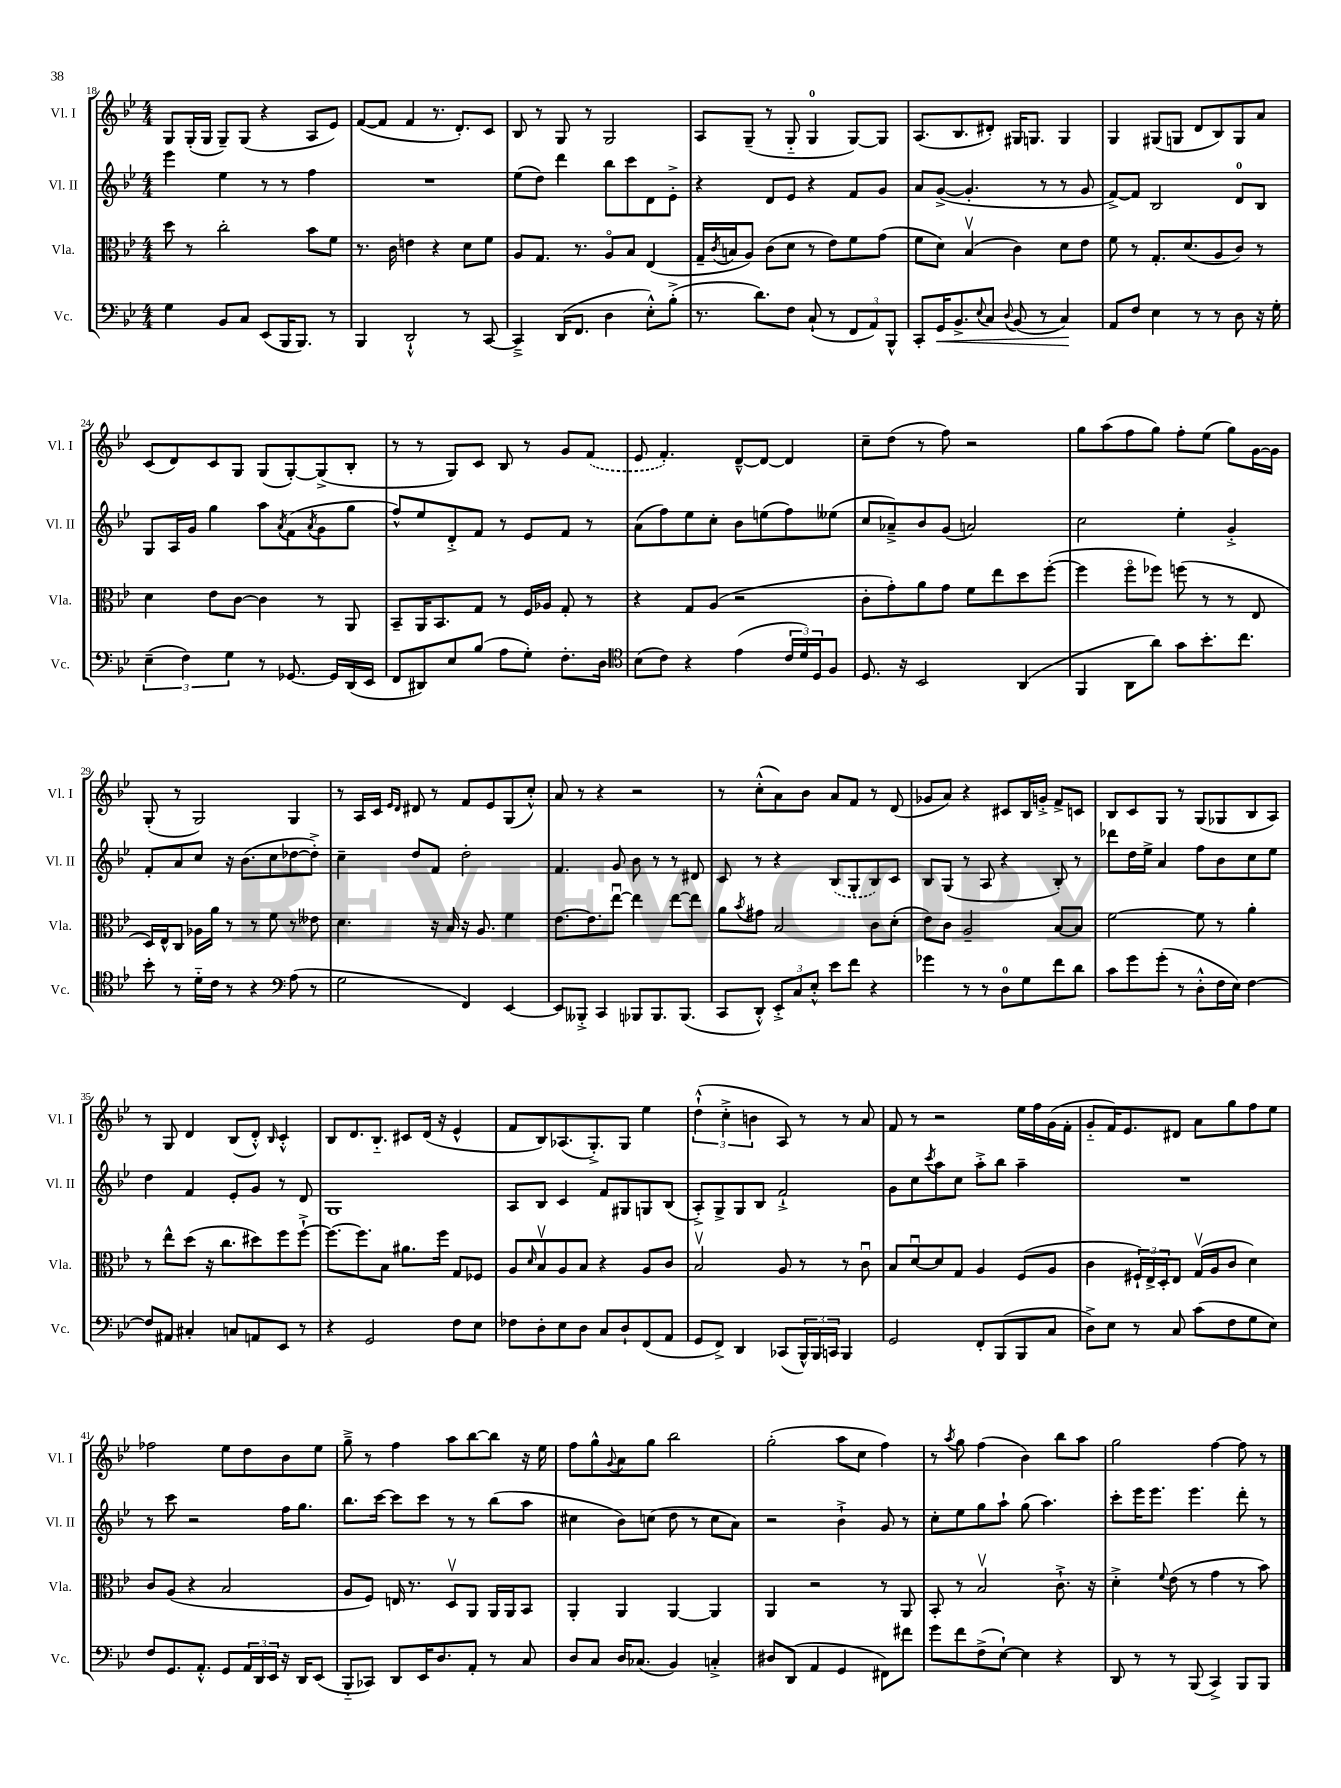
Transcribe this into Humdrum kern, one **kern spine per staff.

**kern	**dynam	**kern	**kern	**kern
*part4	*part4	*part3	*part2	*part1
*staff4	*staff4	*staff3	*staff2	*staff1
*I"Vc.	*	*I"Vla.	*I"Vl. II	*I"Vl. I
*I'Vc.	*	*I'Vla.	*I'Vl. II	*I'Vl. I
*clefF4	*	*clefC3	*clefG2	*clefG2
*k[b-e-]	*	*k[b-e-]	*k[b-e-]	*k[b-e-]
*M4/4	*	*M4/4	*M4/4	*M4/4
=18	=18	=18	=18	=18
4G\	.	8dd\	4eee-\	8G/L
.	.	8r	.	(16G'/L
.	.	.	.	16G/JJ
8BB-/L	.	2cc'\	4ee-\	8G~/L)
8C/J	.	.	.	(8G/J
(8EE-/L	.	.	8r	4r
16BBB-/K	.	.	8r	.
8.BBB-/J)	.	.	.	.
.	.	8b-\L	4ff\	8A/L
8r	.	8f\J	.	8e-/J)
=19	=19	=19	=19	=19
4BBB-/	.	8.r	1r	([8f/L
.	.	.	.	8f/J]
.	.	16c\	.	.
2DD`^^/	.	4en\	.	4f/
.	.	4r	.	8.r
.	.	.	.	8.d'/L)
8r	.	8d\L	.	.
[8CC/	.	8f\J	.	8c/J
=20	=20	=20	=20	=20
4CC~^/]	.	8A/L	(8ee-\L	8B-/
.	.	8.G/J	8dd\J)	8r
(16DD/KL	.	.	4ddd\	8G/
8.FF/J	.	8.r	.	.
.	.	.	.	8r
4D\	.	8A/L	8bb-\L	2G/
.	.	8B-/J	8ccc\	.
8E-'^^\L)	.	(4E-/	8d\	.
(8B-'^\J	.	.	8e-'^\J	.
=21	=21	=21	=21	=21
8.r	.	16G~/LL	4r	8A/L
.	.	8qc/	.	.
.	.	16Bn/J	.	.
.	.	8A/J)	.	(8G~/J
8.d\L)	.	.	.	.
.	.	(8c\L	8d/L	8r
8F\J	.	8d\J	8e-/J	8G/
(8C`/	.	8r	4r	4G/
8r	.	8e-\L)	.	.
12FF/L	.	8f\	8f/L	[8G/L)
12AA/)	.	.	.	.
.	.	(8g\J	8g/J	8G/J]
12BBB-^^/J	.	.	.	.
=22	=22	=22	=22	=22
8CC'/L	.	8f\L	8a/L	(8.A/L
!	!LO:HP:b	!	!	!
16GG/K	<	8d\J)	([8g^/J	.
8.BB-^/	.	.	.	8.B-/
.	.	(4B-v/	4.g'/]	.
8qqE-/	.	.	.	.
8C/J	.	.	.	8d#X'/J)
8qqD/	.	.	.	.
(8BB-/	.	4c\)	.	16G#X/KL
.	.	.	.	8.Gn/J
8r	.	.	8r	.
4C/)	.	8d\L	8r	4G/
.	.	8e-\J	8g/	.
.	[	.	.	.
=23	=23	=23	=23	=23
8AA/L	.	8f\	[8f^/L)	4G/
8F/J	.	8r	8f/J]	.
4E-\	.	8.G'/L	2B-/	(8G#X/L
.	.	.	.	8Gn/J
.	.	(8.d/	.	.
8r	.	.	.	8d/L
8r	.	8A/	.	8B-/)
8D\	.	8c/J)	8d/L	8G/
16r	.	8r	8B-/J	8a/J
16G'\	.	.	.	.
!!LO:LB:g=z
=24	=24	=24	=24	=24
(6E-~\	.	4d\	8G/L	(8c/L
.	.	.	16A/L	8d/)
6F\)	.	.	.	.
.	.	.	16g/JJ	.
.	.	8e-\L	4gg\	8c/
6G\	.	.	.	.
.	.	[8c\J	.	8G/J
8r	.	4c\]	8aa\L	(8G/L
.	.	.	8qa/	.
[8.GG-X/	.	.	(8f\	[8G'/)
.	.	.	8qa/	.
.	.	8r	8g\	(8G^/]
16GG-/LL]	.	.	.	.
(16DD/	.	8AA/	8gg\J	8B-'/J
16EE-/JJ	.	.	.	.
=25	=25	=25	=25	=25
8FF/L	.	8BB-~/L	8ff^^/L)	8r
8DD#X/)	.	16AA/K	8ee-/	8r
.	.	8.BB-/	.	.
8E-/	.	.	8d'^/	8G/L)
(8B-/J	.	8G/J	8f/J	8c/J
8A\L	.	8r	8r	8B-/
8G'\J)	.	16F/LL	8e-/L	8r
.	.	16A-X/JJ	.	.
8.F'\L	.	8G'/	8f/J	8g/L
.	.	8r	8r	(8f/J
16D\Jk	.	.	.	.
=26	=26	=26	=26	=26
*clefC4	*	*	*	*
(8B-\L	.	4r	(8a\L	8e-/
8c\J)	.	.	8ff\)	4.f'/)
4r	.	8G/L	8ee-\	.
.	.	(8A/J	8cc'\J	.
(4e-\	.	2r	8b-\L	[8d~^^/L
.	.	.	(8een\	8d/J_
24c/LL	.	.	8ff\)	4d/]
24d/)	.	.	.	.
24D/J	.	.	.	.
8F/J	.	.	(8ee--X\J	.
=27	=27	=27	=27	=27
8.D/	.	8c'\L	8cc/L	8cc~\L
.	.	8g'\)	8a-X~^/)	(8dd\J
16r	.	.	.	.
2BB-/	.	8a\	8b-/	8r
.	.	8g\J	(8g/J	8ff\)
.	.	8f\L	2an/)	2r
.	.	8ee-\	.	.
(4AA/	.	8dd\	.	.
.	.	([8ff'\J	.	.
=28	=28	=28	=28	=28
4FF/	.	4ff\]	2cc\	8gg\L
.	.	.	.	(8aa\
8AA\L	.	8ff\L	.	8ff\
8a\J)	.	8ff-X\J)	.	8gg\J)
8g\L	.	(8ffn\	4ee-'\	8ff'\L
8.b-'\	.	8r	.	(8ee-\J
.	.	8r	4g'^/	8gg\L)
8.cc\J	.	.	.	.
.	.	8E-/	.	[16g\L
.	.	.	.	16g\JJ]
!!LO:LB:g=z
=29	=29	=29	=29	=29
8b-'\	.	16D/LL)	8f'/L	(8G'/
.	.	16E-^^/J	.	.
8r	.	8C/J	8a/	8r
16d\LL	.	16A-X\LL	8cc/J	2G/)
16c\JJ	.	16a\JJ	.	.
8r	.	8r	16r	.
.	.	.	(8.b-\L	.
4r	.	8r	.	.
.	.	8f\	8cc\	.
*clefF4	*	*	*	*
(8A\	.	8r	[8dd-X\	4G/
8r	.	8e--X\	8dd-'^\J])	.
=30	=30	=30	=30	=30
2G\	.	4.d\	4cc~\	8r
.	.	.	.	16A/LL
.	.	.	.	16c/JJ
.	.	.	.	16qqe-/LL
.	.	.	.	16qqd/JJ
.	.	.	8dd/L	8d#X/
.	.	16r	8f/J	8r
.	.	16B-/	.	.
4FF/)	.	16r	2dd'\	8f/L
.	.	8.A/	.	.
.	.	.	.	8e-/
[4EE-/	.	4f\	.	(8G/
.	.	.	.	8cc'^^/J)
=31	=31	=31	=31	=31
8EE-/L]	.	[8.e-\L	4.f/	8a/
8BBB--X'^/J	.	.	.	8r
.	.	8.e-\]	.	.
4CC/	.	.	.	4r
.	.	[8ee-u\J	8g/	.
8BBB-X/L	.	4ee-\]	8b-\	2r
8.BBB-/	.	.	8r	.
.	.	[8ee-\L	8r	.
(8.BBB-/J	.	.	.	.
.	.	8ee-\J]	8d#X/	.
=32	=32	=32	=32	=32
8CC/L	.	8a\L	8c/	8r
.	.	8qb-/	.	.
8DD'^^/J)	.	8g#X\J	8r	(8cc'^^\L
12EE-'^/L	.	2B-/	4r	8a\)
12C/	.	.	.	.
.	.	.	.	8b-\J
12E-'^^/J	.	.	.	.
8e-\L	.	.	(8B-/L	8a/L
8f\J	.	.	8G'/	8f/J
4r	.	8c\L	8B-/)	8r
.	.	(8d'\J	8c/J	(8d/
=33	=33	=33	=33	=33
4g-X\	.	8e-\L)	8B-/L	8g-X/L
.	.	8c\J	(8G/J	8a/J)
8r	.	2A~/	8r	4r
8r	.	.	8A/	.
8D\L	.	.	4r	8c#X/L
8G\	.	.	.	16B-/L
.	.	.	.	16gn'^/JJ
8f\	.	[8B-/L	8B-'/)	8f^/L
8d\J	.	8B-/J]	8r	8cn/J
=34	=34	=34	=34	=34
8c\L	.	[2f\	8ddd-X\L	8B-/L
8g\	.	.	16dd\L	8c/
.	.	.	16ee-^\JJ	.
(8g'\J	.	.	4a/	8G/J
8r	.	.	.	8r
8D'^^\L	.	8f\]	8ff\L	(8G/L
16F\L	.	8r	8b-\	8G-X/
16E-\JJ)	.	.	.	.
[4F\	.	4a'\	8cc\	8B-/
.	.	.	8ee-\J	8A/J)
!!LO:LB:g=z
=35	=35	=35	=35	=35
8F/L]	.	8r	4dd\	8r
8AA#X/J	.	8ee-^^\L	.	8G/
4C#X'/	.	(8dd\J	4f/	4d/
.	.	16r	.	.
.	.	8.cc\L	.	.
8Cn/L	.	.	8e-'/L	(8B-/L
8AAn/	.	8dd#X\)	8g/J	8d'^^/J)
.	.	.	.	16qqB-/
8EE-/J	.	8ff\	8r	4c'^^/
8r	.	[8ff`^\J	8d/	.
=36	=36	=36	=36	=36
4r	.	8.ff\L_	1G	8B-/L
.	.	.	.	8.d/
.	.	8.ff\]	.	.
2GG/	.	.	.	.
.	.	.	.	8.B-/J
.	.	8B-\J	.	.
.	.	8.a#X\L	.	8c#X/L
.	.	.	.	(16d/Jk
.	.	16ff\Jk	.	16r
8F\L	.	8G/L	.	4e-^^/
8E-\J	.	8F-X/J	.	.
=37	=37	=37	=37	=37
8F-X\L	.	8A/L	8A/L	8f/L
.	.	16qqd/	.	.
8D'\	.	8B-v/	8B-/J	8B-/)
8E-\	.	8A/	4c/	(8.A-X/
8D\J	.	8B-/J	.	.
.	.	.	.	8.G'^/)
8C/L	.	4r	8f/L	.
8D`/	.	.	8G#X/	8G/J
(8FF/	.	8A/L	8Gn/	4ee-\
8AA/J	.	8c/J	(8B-/J	.
=38	=38	=38	=38	=38
8GG/L	.	2B-v/	8A'^/L)	(6dd`^^\
8FF^/J)	.	.	8G^/	.
.	.	.	.	6cc'^\
4DD/	.	.	8G/	.
.	.	.	.	6bn\
.	.	.	8B-/J	.
(8CC-X/L	.	8A/	2f`^/	8A/)
24BBB-^^/L)	.	8r	.	8r
24BBB-/	.	.	.	.
24CCn/JJ	.	.	.	.
4BBB-/	.	8r	.	8r
.	.	8cu\	.	8a/
=39	=39	=39	=39	=39
2GG/	.	8B-/L	8g\L	8f/
.	.	[8du/	8cc\	8r
.	.	.	8qccc/	.
.	.	8d/]	8aa\	2r
.	.	8G/J	8cc\J	.
8FF'/L	.	4A/	8aa'^\L	.
(8BBB-/	.	.	8bb-\J	.
8BBB-/	.	(8F/L	4aa~\	16ee-\LL
.	.	.	.	16ff\
8C/J	.	8A/J	.	(16g\
.	.	.	.	16f'\JJ
=40	=40	=40	=40	=40
8D^\L)	.	4c\	1r	8g/L
8E-\J	.	.	.	16f/K)
.	.	.	.	8.e-/
8r	.	24F#X`/LL)	.	.
.	.	24E-^/	.	.
.	.	24D'/J	.	.
8C/	.	8E-/J	.	8d#X/J
(8c\L	.	(16Gv/LL	.	8a\L
.	.	16A/J	.	.
8F\	.	8c/J	.	8gg\
8G\	.	4d\)	.	8ff\
8E-\J)	.	.	.	8ee-\J
!!LO:LB:g=z
=41	=41	=41	=41	=41
8F/L	.	8c/L	8r	2ff-X\
8.GG/	.	(8A/J	8ccc\	.
.	.	4r	2r	.
8.AA'^^/J	.	.	.	.
8GG/L	.	2B-/	.	8ee-\L
24AA/L	.	.	.	8dd\
24DD/	.	.	.	.
24EE-/JJ	.	.	.	.
16r	.	.	16ff\KL	8b-\
16DD/KL	.	.	8.gg\J	.
(8EE-/J	.	.	.	8ee-\J
=42	=42	=42	=42	=42
8BBB-/L	.	8A/L	8.bb-\L	8gg~^\
8CC-X/J)	.	8F/J)	.	8r
.	.	.	[16ccc\Jk	.
8DD/L	.	16En/	8ccc\L]	4ff\
.	.	8.r	.	.
16EE-/K	.	.	8ccc\J	.
8.D/	.	.	.	.
.	.	8Dv/L	8r	8aa\L
8AA'/J	.	8AA/J	8r	[8bb-\
8r	.	16AA/LL	(8bb-\L	8bb-\J]
.	.	16AA/J	.	.
8C/	.	8BB-/J	8aa\J	16r
.	.	.	.	16ee-\
=43	=43	=43	=43	=43
8D/L	.	4AA'/	4cc#X\	8ff\L
8C/J	.	.	.	8gg^^\
.	.	.	.	8qqg/
16D/KL	.	4AA/	8b-\L)	8a\
(8.C-X/J	.	.	.	.
.	.	.	(8ccn\J	8gg\J
4BB-/)	.	[4AA/	8dd\	2bb-\
.	.	.	8r	.
4Cn'^/	.	4AA/]	8cc\L	.
.	.	.	8a\J)	.
=44	=44	=44	=44	=44
8D#X/L	.	4AA/	2r	(2gg'\
(8DD/J	.	.	.	.
4AA/	.	2r	.	.
4GG/	.	.	4b-`^\	8aa\L
.	.	.	.	8cc\J
8FF#X\L)	.	8r	8g/	4ff\)
8f#X\J	.	8AA/	8r	.
=45	=45	=45	=45	=45
8g\L	.	8BB-'/	8cc'\L	8r
.	.	.	.	8qaa/
8f\	.	8r	8ee-\	8gg\
(8F^\	.	2B-v/	8gg\	(4ff\
[8E-`\J)	.	.	8aa`\J	.
4E-\]	.	.	(8gg\	4b-\)
.	.	.	4.aa\)	.
4r	.	8.c`^\	.	8bb-\L
.	.	.	.	8aa\J
.	.	16r	.	.
=46	=46	=46	=46	=46
8DD/	.	4d'^\	8ccc'\L	2gg\
8r	.	.	16eee-\K	.
.	.	.	8.eee-\J	.
.	.	8qqf/	.	.
8r	.	(8e-\	.	.
(8BBB-/	.	8r	4.eee-\	.
4CC^/)	.	4g\	.	[4ff\
8BBB-/L	.	8r	8ddd'\	8ff\]
8BBB-/J	.	8b-\)	8r	8r
==	==	==	==	==
*-	*-	*-	*-	*-
